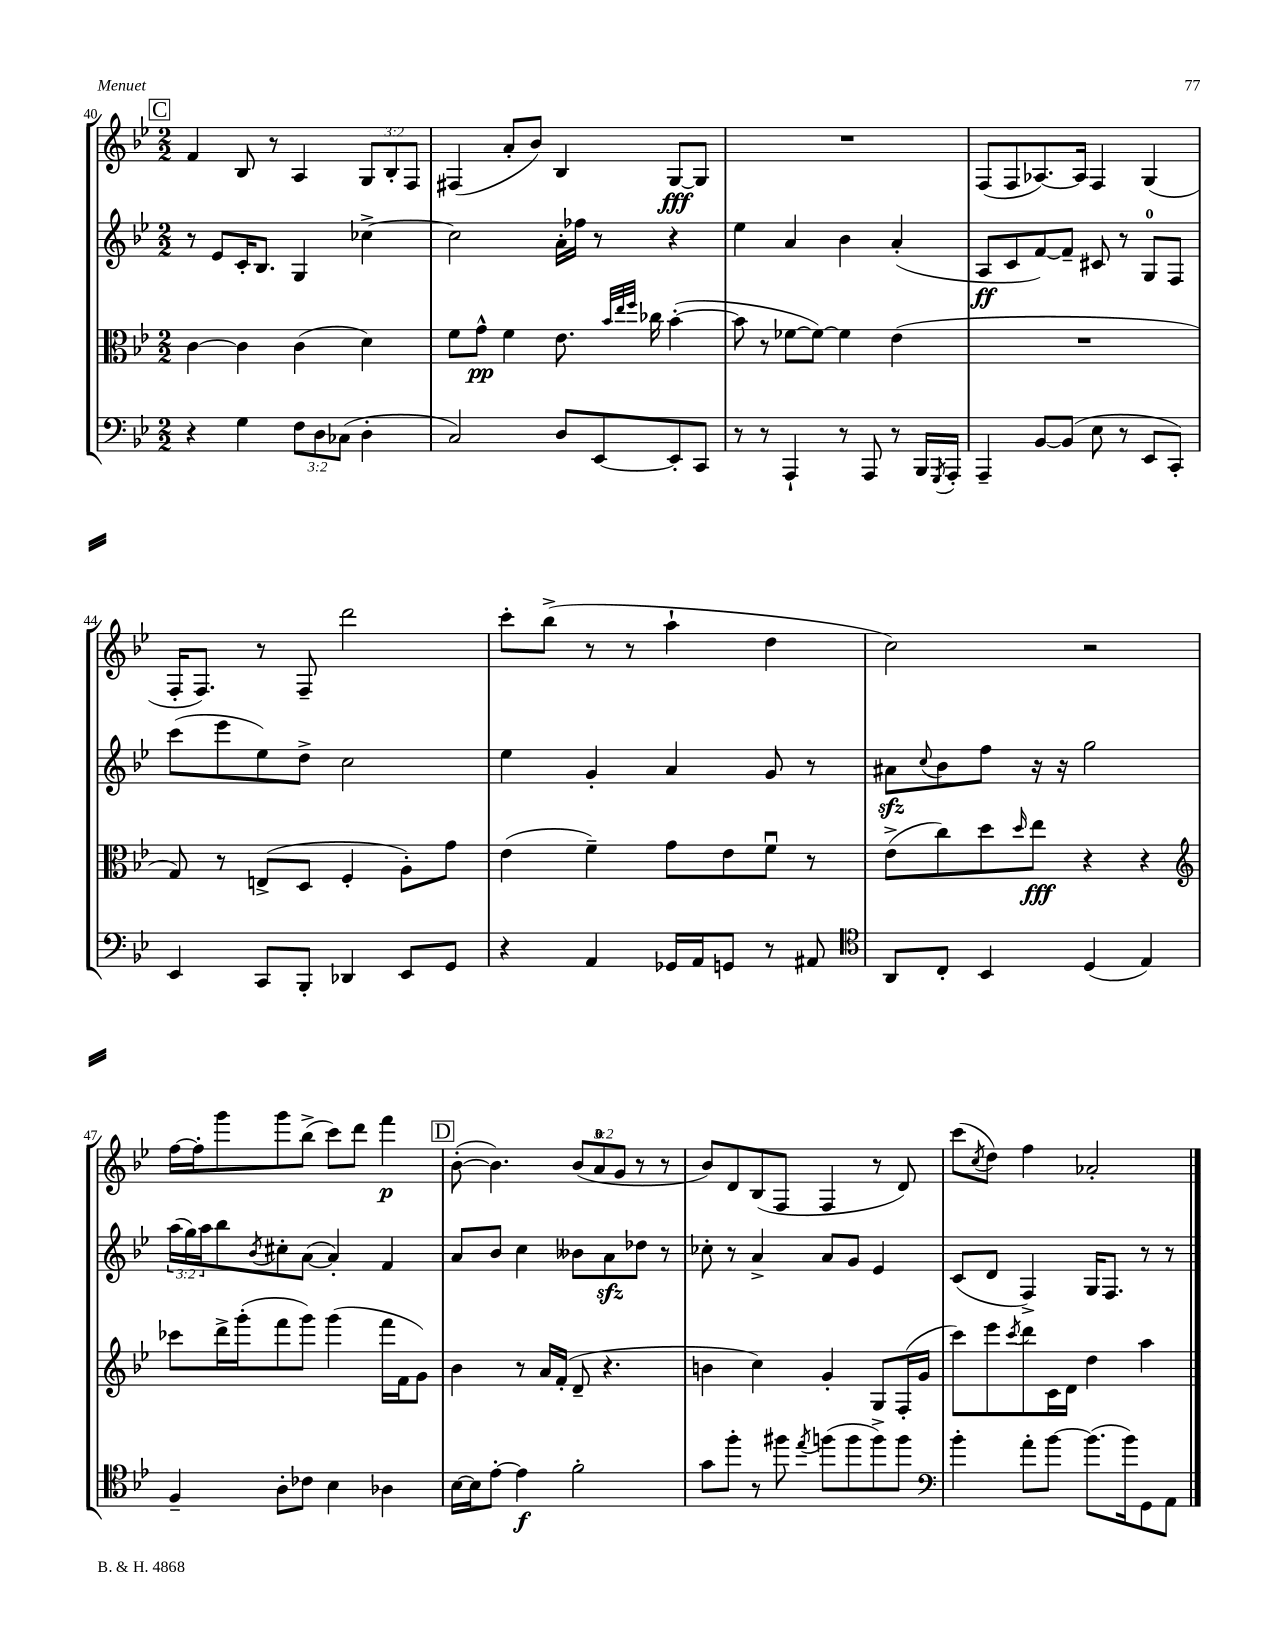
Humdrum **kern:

**kern	**kern	**kern	**kern
*staff4	*staff3	*staff2	*staff1
*clefF4	*clefC3	*clefG2	*clefG2
*k[b-e-]	*k[b-e-]	*k[b-e-]	*k[b-e-]
*M2/2	*M2/2	*M2/2	*M2/2
4r	[4c	8r	4f
.	.	8e-	.
4G	4c]	16c'	8B-
.	.	8.B-	.
.	.	.	8r
12F	(4c	4G	4A
12D	.	.	.
(12C-	.	.	.
4D'	4d)	[4cc-^	12G
.	.	.	12B-'
.	.	.	12F
=	=	=	=
2C)	8f	2cc-]	(4F#
.	8g^^	.	.
.	4f	.	8a'
.	.	.	8b-)
8D	8.e-	16a'	4B-
.	.	16ff-	.
[8EE-	.	8r	.
.	32qqb-	.	.
.	32qqee-	.	.
.	32qqff	.	.
.	16cc-	.	.
8EE-']	([4b-'	4r	[8G
8CC	.	.	8G]
=	=	=	=
8r	8b-]	4ee-	1r
8r	8r	.	.
4AAA`	[8f-	4a	.
.	8f-_)	.	.
8r	4f-]	4b-	.
8AAA	.	.	.
8r	(4e-	(4a'	.
16BBB-	.	.	.
8qGGG	.	.	.
16AAA'	.	.	.
=	=	=	=
4AAA~	1r	8A	(8F
.	.	8c	8F
[8BB-	.	[8f)	[8.A-)
(8BB-]	.	8f~]	.
.	.	.	16A-]
8E-	.	8c#	4F
8r	.	8r	.
8EE-	.	8G	(4G
8CC')	.	8F	.
=	=	=	=
4EE-	8G)	(8ccc	16F'
.	.	.	8.F)
.	8r	8eee-	.
8CC	(8E^	8ee-)	8r
8BBB-'	8D	8dd^	8F~
4DD-	4F'	2cc	2ddd
8EE-	8A')	.	.
8GG	8g	.	.
=	=	=	=
4r	(4e-	4ee-	8ccc'
.	.	.	(8bb-^
4AA	4f~)	4g'	8r
.	.	.	8r
16GG-	8g	4a	4aa`
16AA	.	.	.
8GG	8e-	.	.
8r	8fu	8g	4dd
8AA#	8r	8r	.
=	=	=	=
*clefC4	*	*	*
8AA	(8e-^	8a#	2cc)
.	.	8qqcc	.
8C'	8cc)	8b-	.
4BB-	8dd	8ff	.
.	16qqdd	.	.
.	8ee-	16r	.
.	.	16r	.
(4D	4r	2gg	2r
4E-)	4r	.	.
=	=	=	=
*	*clefG2	*	*
4F~	8ccc-	(24aa	[16ff
.	.	24gg)	.
.	.	.	16ff']
.	.	24aa	.
.	16ddd^	8bb-	8ggg
.	(16ggg'	.	.
.	.	8qb-	.
8A'	8fff	8cc#'	8ggg
8c-	8ggg)	([8a	(8bb-^
4B-	(4ggg	4a'])	8ccc)
.	.	.	8ddd
4A-	16fff	4f	4fff
.	16f	.	.
.	8g)	.	.
=	=	=	=
[16B-	4b-	8a	([8b-'
16B-]	.	.	.
[8e-'	.	8b-	4.b-])
4e-]	8r	4cc	.
.	16a	.	.
.	(16f'	.	.
2f'	8d~	8b--	(12b-
.	.	.	12a
.	4.r	8a	.
.	.	.	12g
.	.	8dd-	8r
.	.	8r	8r
=	=	=	=
8g	4b	8cc-'	8b-)
8ff'	.	8r	8d
8r	4cc)	4a^	(8B-
8ff#	.	.	8F
8qee-	.	.	.
(8ff	4g'	8a	4F
8ff	.	8g	.
8ff^)	8G	4e-	8r
8ff	(16F'	.	8d)
.	16g	.	.
=	=	=	=
*clefF4	*	*	*
4b-'	8ccc)	(8c	(8ccc
.	.	.	8qcc
.	8eee-	8d	8dd)
.	8qccc	.	.
8a'	8ddd	4F^)	4ff
[8b-	16c	.	.
.	16d	.	.
(8.b-]	4dd	16G	2a-'
.	.	8.F	.
16b-)	.	.	.
8GG	4aa	8r	.
8AA	.	8r	.
==	==	==	==
*-	*-	*-	*-
